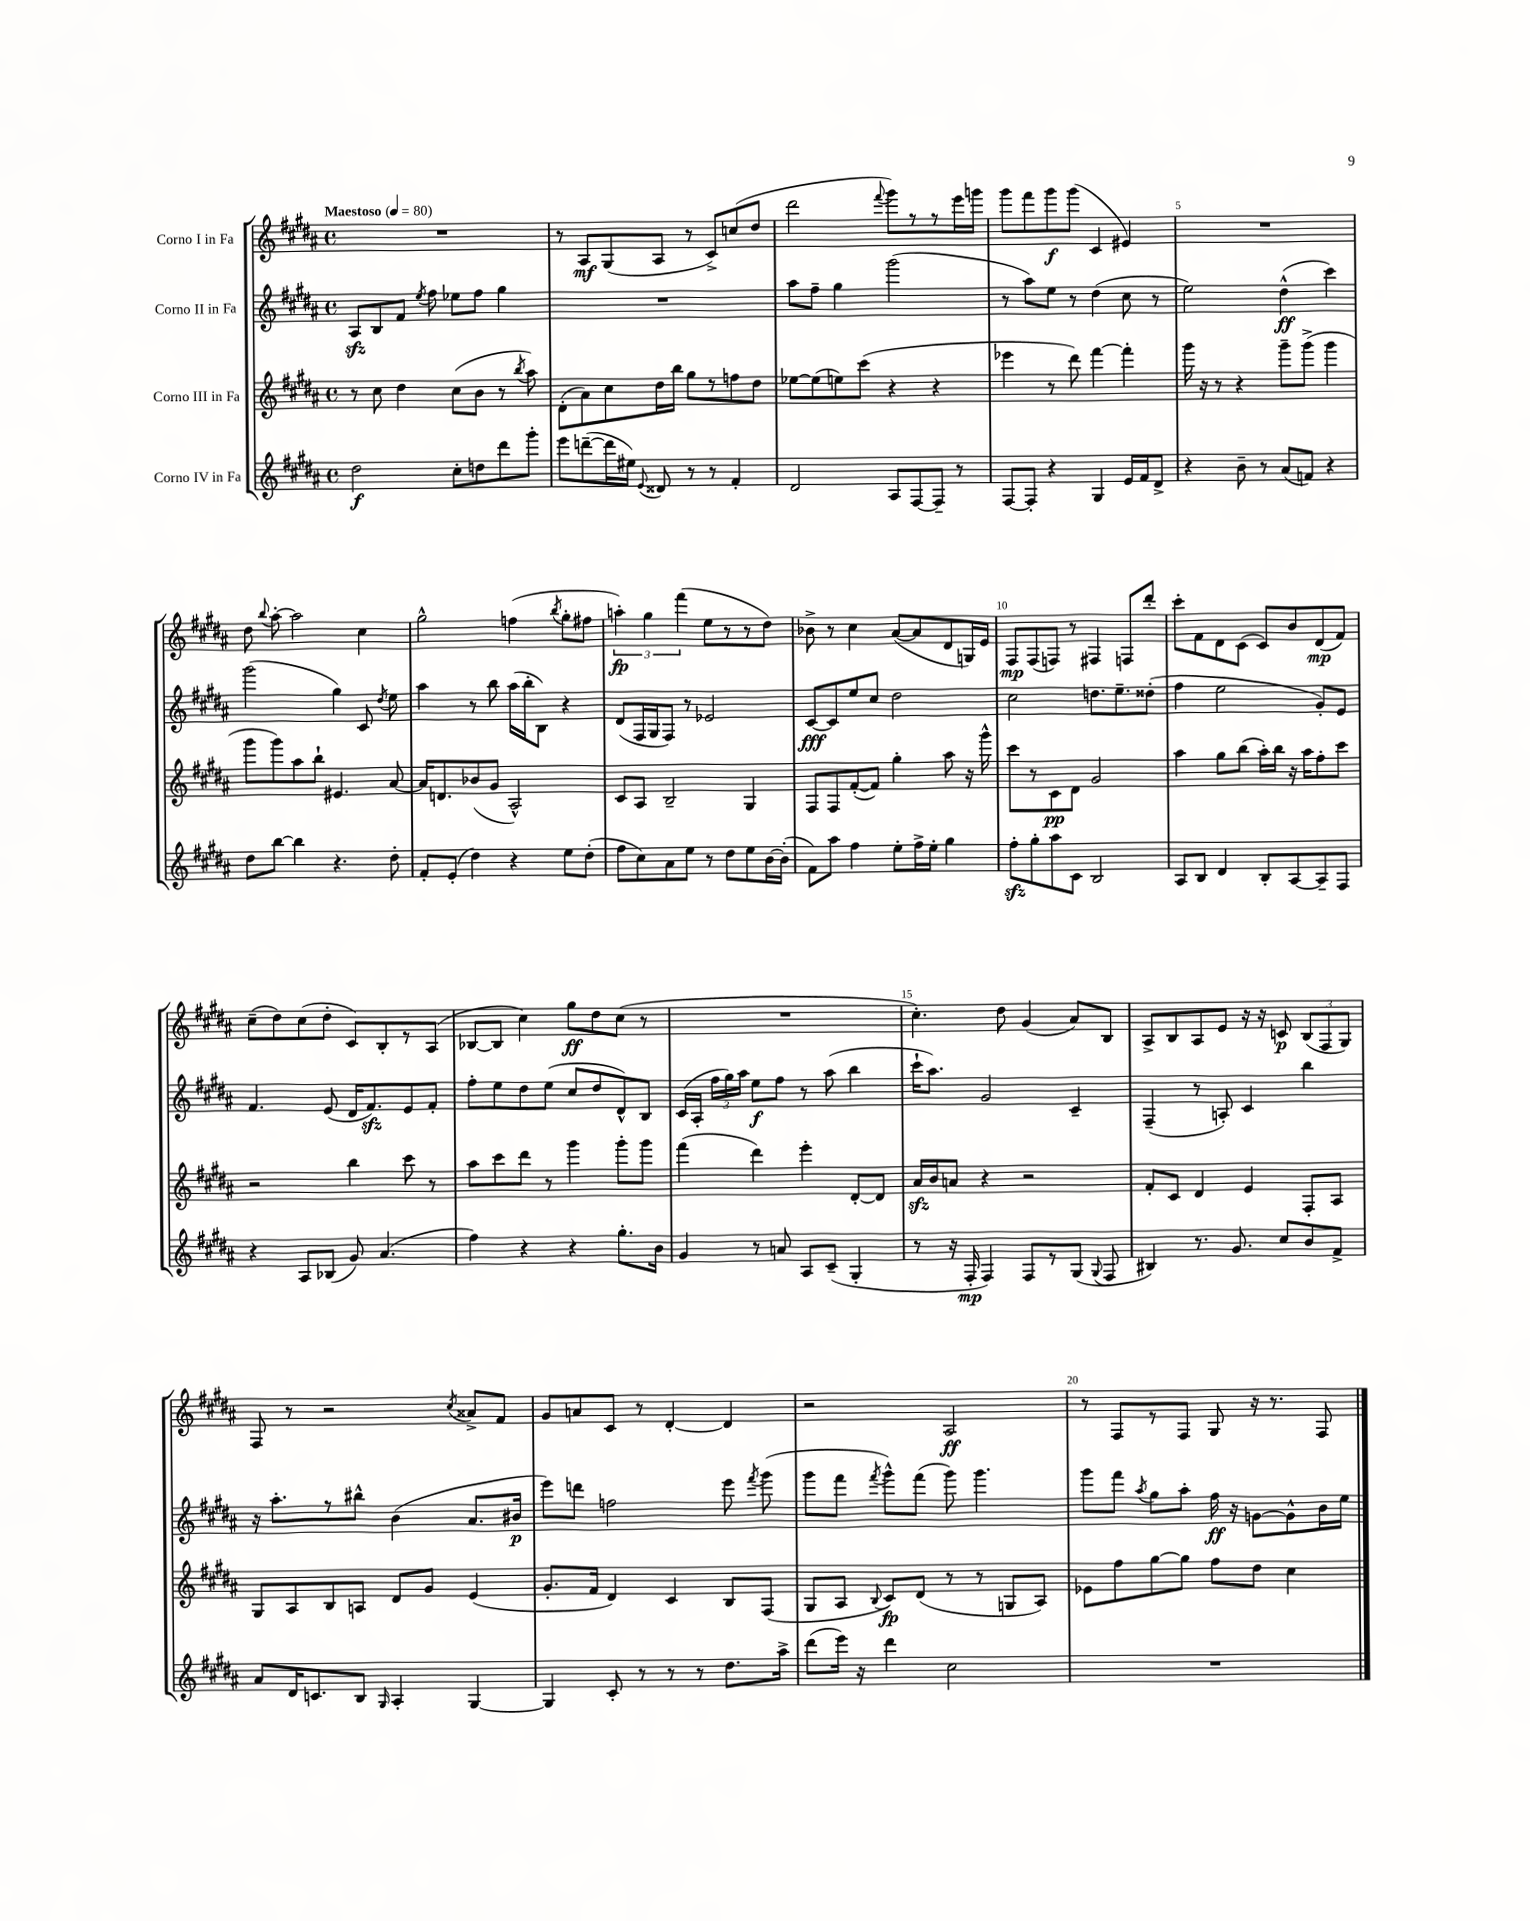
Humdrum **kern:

**kern	**dynam	**kern	**dynam	**kern	**dynam	**kern	**dynam
*part4	*part4	*part3	*part3	*part2	*part2	*part1	*part1
*staff4	*staff4	*staff3	*staff3	*staff2	*staff2	*staff1	*staff1
*I"Corno IV in Fa	*	*I"Corno III in Fa	*	*I"Corno II in Fa	*	*I"Corno I in Fa	*
*clefG2	*	*clefG2	*	*clefG2	*	*clefG2	*
*k[f#c#g#d#a#]	*	*k[f#c#g#d#a#]	*	*k[f#c#g#d#a#]	*	*k[f#c#g#d#a#]	*
*M4/4	*	*M4/4	*	*M4/4	*	*M4/4	*
*met(c)	*	*met(c)	*	*met(c)	*	*met(c)	*
*MM80	*	*MM80	*	*MM80	*	*MM80	*
=1	=1	=1	=1	=1	=1	=1	=1
!	!	!	!	!	!	!LO:TX:a:B:t=Maestoso	!
2dd#\	f	8r	.	8A#zz/L	.	1r	.
.	.	8cc#\	.	8B/	.	.	.
.	.	4dd#\	.	8f#/J	.	.	.
.	.	.	.	8qee/	.	.	.
.	.	.	.	8ff#\	.	.	.
8cc#'\L	.	(8cc#\L	.	8ee-X\L	.	.	.
8ddn\	.	8b\J	.	8ff#\J	.	.	.
8ddd#\	.	8r	.	4gg#\	.	.	.
.	.	8qbb/	.	.	.	.	.
8ggg#'\J	.	8aa#\)	.	.	.	.	.
=2	=2	=2	=2	=2	=2	=2	=2
8eee\L	.	(8d#'\L	.	1r	.	8r	.
([8dddn~\	.	8a#\)	.	.	.	8A#/L	mf
16ddd\L]	.	8cc#\	.	.	.	(8G#/	.
16ee#X\JJ)	.	.	.	.	.	.	.
8qqe/	.	.	.	.	.	.	.
8d##X/	.	16dd#\L	.	.	.	8A#/J	.
.	.	16bb\JJ	.	.	.	.	.
8r	.	8gg#\L	.	.	.	8r	.
8r	.	8r	.	.	.	8c#^/L)	.
4f#'/	.	8ffn\	.	.	.	(8ccn/	.
.	.	8dd#\J	.	.	.	8dd#/J	.
=3	=3	=3	=3	=3	=3	=3	=3
2d#/	.	[8ee-X\L	.	8aa#\L	.	2ddd#\	.
.	.	(8ee-\]	.	8ff#~\J	.	.	.
.	.	8een\)	.	4gg#\	.	.	.
.	.	(8ccc#\J	.	.	.	.	.
.	.	.	.	.	.	8qqfff#/	.
8A#/L	.	4r	.	(2ggg#\	.	8ggg#\L)	.
[8F#/	.	.	.	.	.	8r	.
8F#~/J]	.	4r	.	.	.	8r	.
8r	.	.	.	.	.	16eee\L	.
.	.	.	.	.	.	16gggn\JJ	.
=4	=4	=4	=4	=4	=4	=4	=4
[8F#/L	.	4eee-X\	.	8r	.	8ggg#\L	.
8F#'/J]	.	.	.	8aa#\L)	.	8fff#\	.
4r	.	8r	.	8ee\J	.	8ggg#\	f
.	.	8ddd#\)	.	8r	.	(8ggg#\J	.
4G#/	.	[4fff#\	.	(4dd#\	.	4c#/	.
16e/LL	.	4fff#'\]	.	8cc#\	.	4e#X/)	.
16f#/J	.	.	.	.	.	.	.
8d#^/J	.	.	.	8r	.	.	.
=5	=5	=5	=5	=5	=5	=5	=5
4r	.	16ggg#\	.	2ee\)	.	1r	.
.	.	16r	.	.	.	.	.
.	.	8r	.	.	.	.	.
8b~\	.	4r	.	.	.	.	.
8r	.	.	.	.	.	.	.
(8a#/L	.	8ggg#~\L	.	(4dd#^^\	ff	.	.
8fn/J)	.	(8ggg#^\J	.	.	.	.	.
4r	.	4ggg#\	.	4ccc#\)	.	.	.
!!LO:LB:g=z
=6	=6	=6	=6	=6	=6	=6	=6
8dd#\L	.	8ggg#\L	.	(2ggg#\	.	8dd#\	.
.	.	.	.	.	.	8qqbb/	.
[8bb\J	.	8ggg#\)	.	.	.	[8aa#'\	.
4bb\]	.	8aa#\	.	.	.	2aa#\]	.
.	.	8bb`\J	.	.	.	.	.
4.r	.	4.e#X/	.	4gg#\)	.	.	.
.	.	.	.	8c#/	.	4cc#\	.
.	.	.	.	8qdd#/	.	.	.
8dd#'\	.	[8a#/	.	8ee\	.	.	.
=7	=7	=7	=7	=7	=7	=7	=7
8f#'/L	.	16a#/KL]	.	4aa#\	.	2gg#^^\	.
.	.	8.dn/	.	.	.	.	.
(8e'/J	.	.	.	.	.	.	.
4dd#\)	.	(8b-X/	.	8r	.	.	.
.	.	8g#/J	.	8bb\	.	.	.
4r	.	2A#^^/)	.	(16aa#\LL	.	(4ffn\	.
.	.	.	.	16bb'\J	.	.	.
.	.	.	.	8B\J)	.	.	.
.	.	.	.	.	.	8qbb/	.
8ee\L	.	.	.	4r	.	8gg#'\L	.
(8dd#'\J	.	.	.	.	.	8ff#X\J	.
=8	=8	=8	=8	=8	=8	=8	=8
8ff#\L	.	8c#/L	.	(8d#/L	.	6aan'\)	fp
8cc#\)	.	8A#/J	.	16F#/L	.	.	.
.	.	.	.	.	.	6gg#\	.
.	.	.	.	16G#/J	.	.	.
8a#\	.	2B~/	.	8F#/J)	.	.	.
.	.	.	.	.	.	(6fff#\	.
8ee\J	.	.	.	8r	.	.	.
8r	.	.	.	2e-X/	.	8ee\L	.
8dd#\L	.	.	.	.	.	8r	.
8ee\	.	4G#/	.	.	.	8r	.
[16b\L	.	.	.	.	.	8dd#\J)	.
(16b'\JJ]	.	.	.	.	.	.	.
=9	=9	=9	=9	=9	=9	=9	=9
8f#\L)	.	8F#/L	.	[8c#/L	fff	8b-X^\	.
8aa#\J	.	8F#/	.	8c#/]	.	8r	.
4ff#\	.	([8f#'/	.	8ee/	.	4cc#\	.
.	.	8f#/J])	.	8cc#/J	.	.	.
8ee'\L	.	4gg#'\	.	2dd#\	.	([8a#/L	.
16ff#^\L	.	.	.	.	.	8a#/]	.
16ee'\JJ	.	.	.	.	.	.	.
4gg#\	.	8aa#\	.	.	.	8d#/	.
.	.	16r	.	.	.	16Gn/L)	.
.	.	16ggg#^^\	.	.	.	16e/JJ	.
=10	=10	=10	=10	=10	=10	=10	=10
8ff#zz'\L	.	8ccc#\L	.	2cc#\	.	8F#/L	mp
8gg#'\	.	8r	.	.	.	(8F#/	.
8aa#\	.	8c#\	pp	.	.	8Fn/J)	.
8c#\J	.	8d#\J	.	.	.	8r	.
2B/	.	2g#/	.	8.ddn\L	.	4F#X/	.
.	.	.	.	8.ee~\	.	.	.
.	.	.	.	.	.	8Fn/L	.
.	.	.	.	(8dd##X'\J	.	8ddd#'/J	.
=11	=11	=11	=11	=11	=11	=11	=11
8A#/L	.	4aa#\	.	4ff#\	.	8ccc#'\L	.
8B/J	.	.	.	.	.	8f#\	.
4d#/	.	8gg#\L	.	2ee\	.	8d#\	.
.	.	(8bb\J	.	.	.	(8c#\J	.
8B'/L	.	16aa#'\LL)	.	.	.	8c#/L)	.
.	.	16bb\JJ	.	.	.	.	.
[8A#/	.	16r	.	.	.	8b/	.
.	.	16aa#\KL	.	.	.	.	.
8A#~/]	.	8ff#'\	.	8g#'/L)	.	(8d#/	mp
8F#/J	.	8ccc#\J	.	8e/J	.	8f#/J)	.
!!LO:LB:g=z
=12	=12	=12	=12	=12	=12	=12	=12
4r	.	2r	.	4.f#/	.	(8cc#~\L	.
.	.	.	.	.	.	8dd#\)	.
8A#/L	.	.	.	.	.	(8cc#\	.
(8B-X/J	.	.	.	(8e/	.	8dd#'\J	.
8g#/)	.	4bb\	.	16d#/KL	.	8c#/L)	.
.	.	.	.	8.f#zz/)	.	.	.
(4.a#/	.	.	.	.	.	8B'/	.
.	.	8ccc#\	.	8e/	.	8r	.
.	.	8r	.	8f#'/J	.	(8A#/J	.
=13	=13	=13	=13	=13	=13	=13	=13
4ff#\)	.	8aa#\L	.	8ff#'\L	.	[8B-X/L	.
.	.	8ccc#\	.	8ee\	.	8B-/J]	.
4r	.	8ddd#\J	.	8dd#\	.	4cc#\)	.
.	.	8r	.	(8ee\J	.	.	.
4r	.	4ggg#\	.	8cc#/L	.	8gg#\L	ff
.	.	.	.	8dd#/	.	8dd#\	.
8.gg#'\L	.	8ggg#'\L	.	8d#^^/)	.	(8cc#\J	.
.	.	8ggg#\J	.	8B/J	.	8r	.
16b\Jk	.	.	.	.	.	.	.
=14	=14	=14	=14	=14	=14	=14	=14
4g#/	.	(4fff#\	.	(16c#/LL	.	1r	.
.	.	.	.	16A#'/JJ	.	.	.
.	.	.	.	24ff#\LL	.	.	.
.	.	.	.	24gg#\)	.	.	.
.	.	.	.	24aa#\JJ	.	.	.
8r	.	4ddd#\)	.	8ee\L	f	.	.
8an/	.	.	.	8ff#\J	.	.	.
8A#/L	.	4eee'\	.	8r	.	.	.
(8c#~/J	.	.	.	(8aa#\	.	.	.
4G#'/	.	[8d#'/L	.	4bb\	.	.	.
.	.	8d#/J]	.	.	.	.	.
=15	=15	=15	=15	=15	=15	=15	=15
8r	.	16a#zz/LL	.	16ccc#`\KL	.	4.cc#'\)	.
.	.	16b/J	.	8.aa#\J)	.	.	.
16r	.	8an/J	.	.	.	.	.
16F#'/	mp	.	.	.	.	.	.
4F#/)	.	4r	.	2g#/	.	.	.
.	.	.	.	.	.	8dd#\	.
8F#/L	.	2r	.	.	.	(4g#/	.
8r	.	.	.	.	.	.	.
(8G#/J	.	.	.	4c#~/	.	8a#/L)	.
8qqG#/	.	.	.	.	.	.	.
8F#/	.	.	.	.	.	8B/J	.
=16	=16	=16	=16	=16	=16	=16	=16
4B#X/)	.	8f#'/L	.	(4F#~/	.	8A#^/L	.
.	.	8c#/J	.	.	.	8B/	.
8.r	.	4d#/	.	8r	.	8A#/	.
.	.	.	.	8An'/)	.	8e/J	.
8.g#/	.	.	.	.	.	.	.
.	.	4e/	.	4c#/	.	16r	.
.	.	.	.	.	.	16r	.
8cc#/L	.	.	.	.	.	8cn/	p
8b/	.	8F#'/L	.	4bb\	.	(12B/L	.
.	.	.	.	.	.	12F#/	.
8f#^/J	.	8A#/J	.	.	.	.	.
.	.	.	.	.	.	12G#/J)	.
!!LO:LB:g=z
=17	=17	=17	=17	=17	=17	=17	=17
8a#/L	.	8G#/L	.	16r	.	8F#/	.
.	.	.	.	8.aa#'\L	.	.	.
16d#/K	.	8A#/	.	.	.	8r	.
8.cn/	.	.	.	.	.	.	.
.	.	8B/	.	8r	.	2r	.
8B/J	.	8An/J	.	8bb#X^^\J	.	.	.
16qqG#/	.	.	.	.	.	.	.
4A#'/	.	8d#/L	.	(4b\	.	.	.
.	.	8g#/J	.	.	.	.	.
.	.	.	.	.	.	8qcc#/	.
[4G#/	.	(4e/	.	8.a#/L	.	8a##X^/L	.
.	.	.	.	.	.	8f#/J	.
.	.	.	.	16b#X/Jk	p	.	.
=18	=18	=18	=18	=18	=18	=18	=18
4G#/]	.	8.g#'/L	.	8eee\L)	.	8g#/L	.
.	.	.	.	8dddn\J	.	8an/	.
.	.	16f#/Jk	.	.	.	.	.
8c#'/	.	4d#/)	.	2ffn\	.	8c#/J	.
8r	.	.	.	.	.	8r	.
8r	.	4c#/	.	.	.	[4d#'/	.
8r	.	.	.	.	.	.	.
8.dd#\L	.	8B/L	.	8eee\	.	4d#/]	.
.	.	.	.	8qfff#/	.	.	.
.	.	(8F#/J	.	(8ggg#\	.	.	.
16aa#^\Jk	.	.	.	.	.	.	.
=19	=19	=19	=19	=19	=19	=19	=19
(8ddd#\L	.	8G#/L	.	8ggg#\L	.	2r	.
16eee\Jk)	.	8A#/J	.	8fff#\J	.	.	.
16r	.	.	.	.	.	.	.
.	.	8qqB/	.	8qfff#/	.	.	.
4ddd#\	.	8c#/L)	fp	8ggg#^^\L)	.	.	.
.	.	(8d#/J	.	(8fff#\J	.	.	.
2cc#\	.	8r	.	8ggg#\)	.	2A#/	ff
.	.	8r	.	4.ggg#\	.	.	.
.	.	8Gn/L	.	.	.	.	.
.	.	8A#/J)	.	.	.	.	.
=20	=20	=20	=20	=20	=20	=20	=20
1r	.	8e-X\L	.	8ggg#\L	.	8r	.
.	.	8ff#\	.	8fff#\J	.	8F#/L	.
.	.	.	.	8qaa#/	.	.	.
.	.	[8gg#\	.	8gg#\L	.	8r	.
.	.	8gg#\J]	.	8aa#'\J	.	8F#/J	.
.	.	8ff#\L	.	16ff#\	ff	8G#/	.
.	.	.	.	16r	.	.	.
.	.	8dd#\J	.	[8gn\L	.	16r	.
.	.	.	.	.	.	8.r	.
.	.	4cc#\	.	8g^^\]	.	.	.
.	.	.	.	16b\L	.	8F#/	.
.	.	.	.	16ee\JJ	.	.	.
==	==	==	==	==	==	==	==
*-	*-	*-	*-	*-	*-	*-	*-
